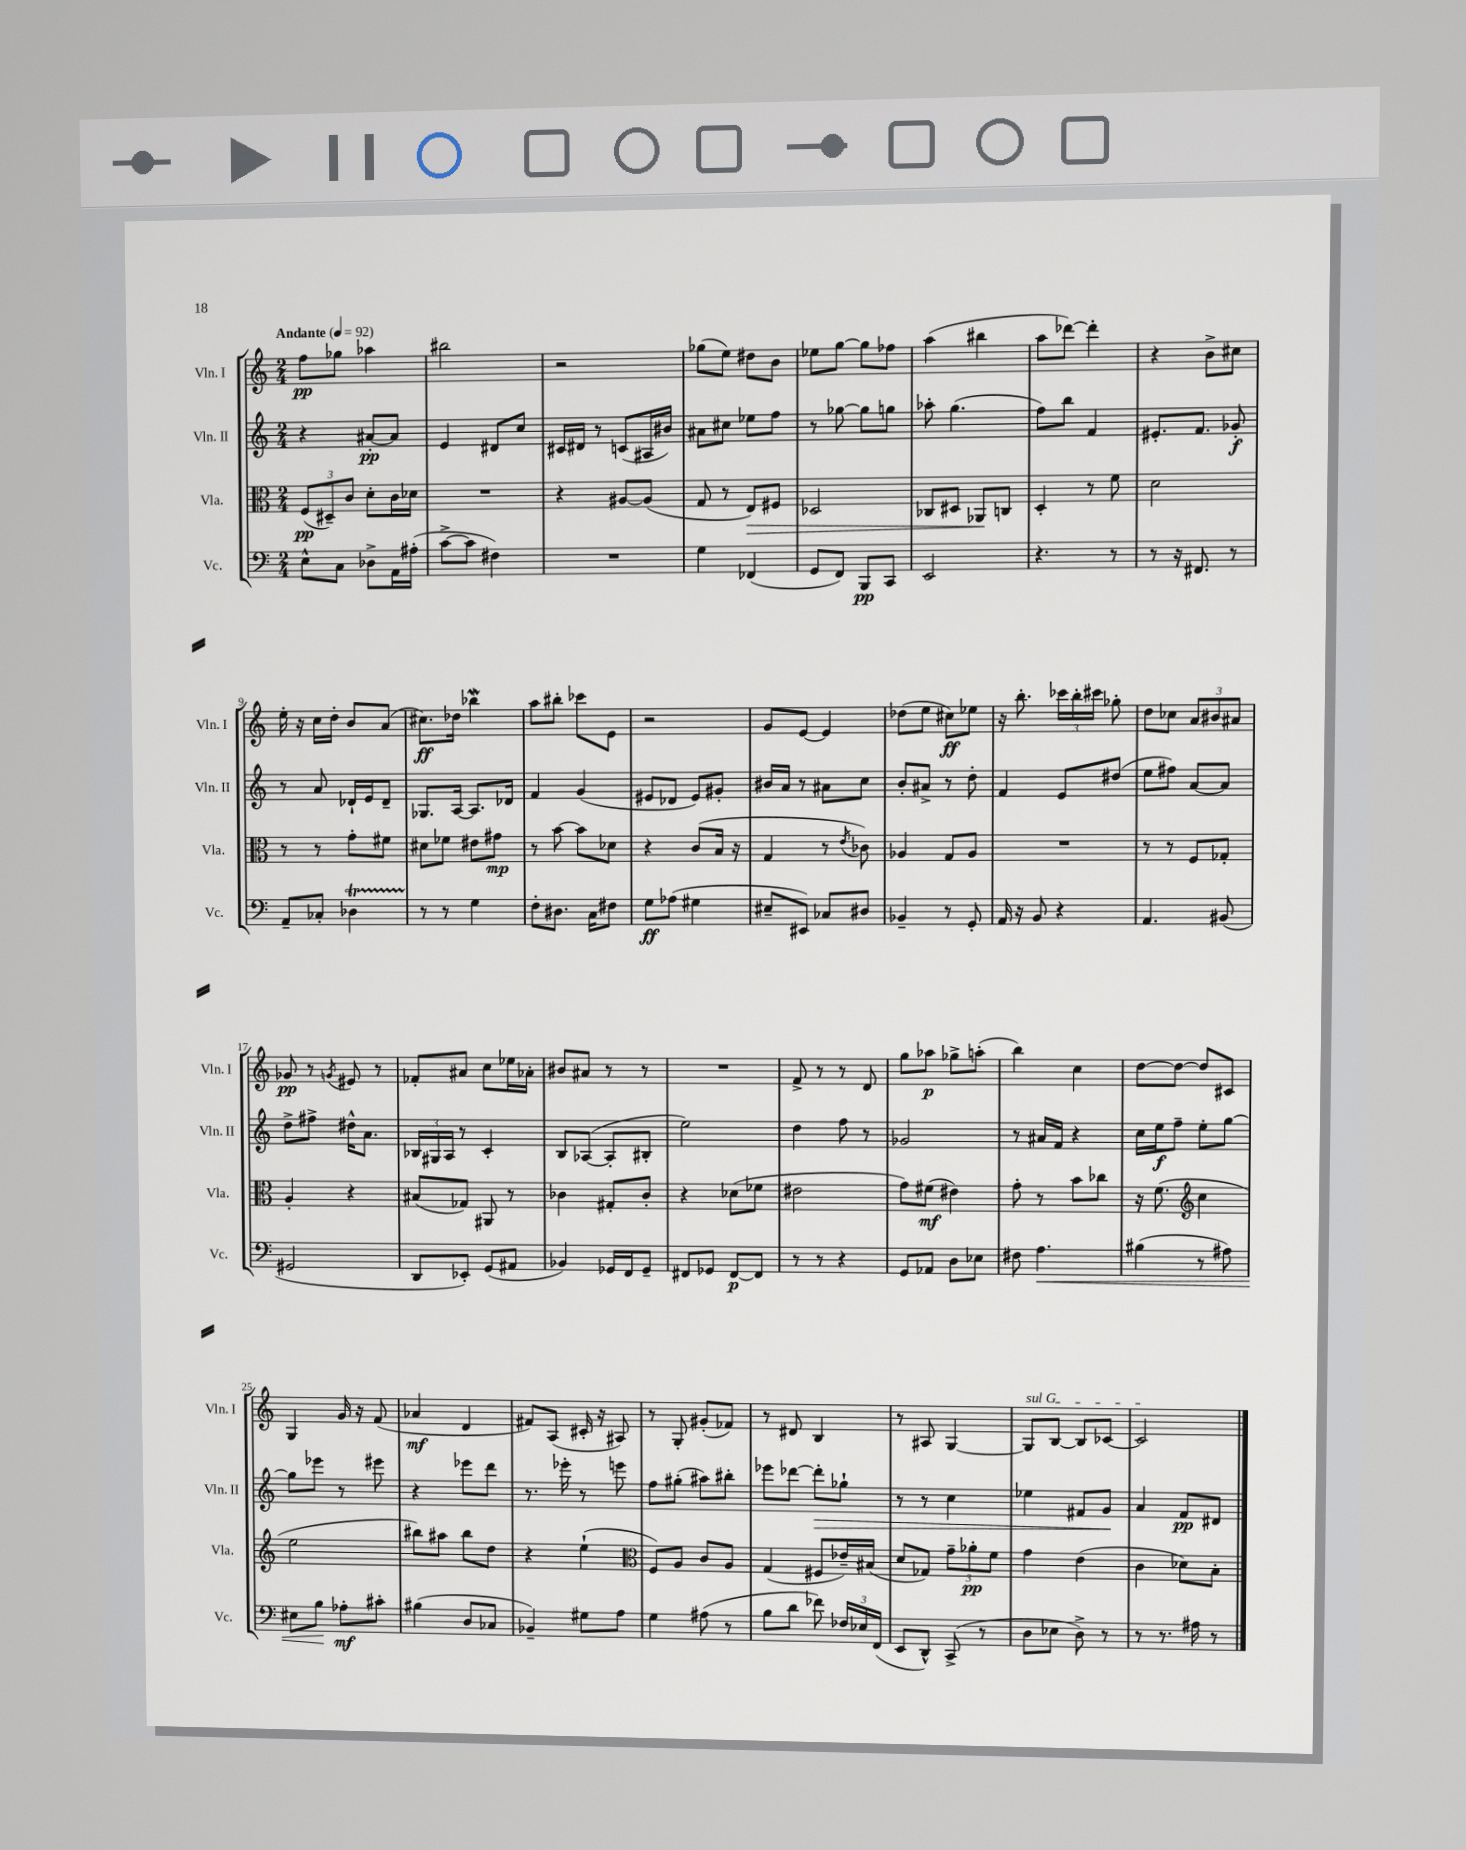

**kern	**kern	**kern	**kern
*staff4	*staff3	*staff2	*staff1
*clefF4	*clefC3	*clefG2	*clefG2
*k[]	*k[]	*k[]	*k[]
*M2/4	*M2/4	*M2/4	*M2/4
*MM92	*MM92	*MM92	*MM92
8E^^	(12F	4r	8ff
.	12D#~)	.	.
8C	.	.	8gg-
.	12c	.	.
8D-^	8d'	[8a#'	4aa-
16AA	16c	8a#]	.
(16A#'	16d-	.	.
=	=	=	=
[8c^	2r	4e	2bb#
8c]	.	.	.
4F#)	.	8d#	.
.	.	8cc	.
=	=	=	=
2r	4r	16c#	2r
.	.	16d#	.
.	.	8r	.
.	[8A#	(8c	.
.	(8A#]	16A#	.
.	.	16b#)	.
=	=	=	=
4G	8G	8a#	(8gg-
.	8r	8cc#	8ee)
(4FF-	8E)	8ee-	8dd#
.	8F#	8ff	8b
=	=	=	=
8GG	2D-	8r	8ee-
8FF)	.	[8gg-	[8gg
8BBB	.	8gg-]	8gg]
8CC	.	8gg	8ff-
=	=	=	=
2EE	8C-	8aa-'	(4aa
.	8D#	(4.gg	.
.	8AA-	.	4bb#
.	8C	.	.
=	=	=	=
4.r	4D'	8ff)	8aa
.	.	8bb	[8ddd-)
.	8r	4f	4ddd-']
8r	8f	.	.
=	=	=	=
8r	2d	8.e#'	4r
16r	.	.	.
8.FF#	.	8.f	.
.	.	.	8b^
8r	.	8g-'	8cc#
=	=	=	=
8AA~	8r	8r	16ee'
.	.	.	16r
8C-'	8r	8a	16cc
.	.	.	16dd'
4D-	8g'	16d-`	8b
.	.	16e	.
.	8f#	8d-~	(8a
=	=	=	=
8r	8d#	8.G-	8.cc#)
8r	8f-	.	.
.	.	[16A	16dd-
4G	8e#	8.A]	4bb-
.	8g#	.	.
.	.	16d-	.
=	=	=	=
8F'	8r	4f	8aa
8.D#	[8b	.	8bb#'
.	8b]	(4g	8ccc-
16C	.	.	.
8F#	8d-	.	8e
=	=	=	=
8G	4r	8e#	2r
(8A-	.	8d-	.
4G#	(8c	8e#)	.
.	16B	8g#'	.
.	16r	.	.
=	=	=	=
8E#~	4G	16b#	8g
.	.	16a	.
8EE#)	.	8r	[8e
8C-	8r	8a#	4e]
.	8qe	.	.
8D#	8c-)	8cc	.
=	=	=	=
4BB-~	4A-	8b'	(8dd-
.	.	8a#^	8ee
8r	8G	8r	8cc#)
8GG'	8A-	8dd'	8ee-
=	=	=	=
16AA	2r	4f	16r
16r	.	.	8.bb'
8BB	.	.	.
4r	.	8e	24ccc-
.	.	.	24bb'
.	.	.	24ccc#
.	.	(8dd#	8gg-'
=	=	=	=
4.AA	8r	8ee	8dd
.	8r	8ff#)	8cc-
.	8F	[8a	12a
.	.	.	12b#
(8BB#	8G-'	8a]	.
.	.	.	12a#
=	=	=	=
2GG#	4A'	8dd^	8g-
.	.	8ff#^	8r
.	.	.	8qg
.	4r	16dd#^^	8e#
.	.	8.a	.
.	.	.	8r
=	=	=	=
8DD	(8B#	24B-	8f-'
.	.	24G#	.
.	.	24A	.
8EE-')	8G-)	8r	8a#
(8GG	8AA#	4c'	8cc
8AA#	8r	.	16ee-
.	.	.	16a-'
=	=	=	=
4BB-)	4c-	8B	8b#
.	.	([8A-	8a#
16GG-	8G#'	8A-']	8r
16FF	.	.	.
8GG-~	8c-'	8B#'	8r
=	=	=	=
8FF#	4r	2ee)	2r
8GG-	.	.	.
[8FF#	(8d-	.	.
8FF#]	8f-	.	.
=	=	=	=
8r	2e#	4dd	8f^
8r	.	.	8r
4r	.	8ff	8r
.	.	8r	8d
=	=	=	=
8GG	8g)	2g-	8gg
8AA-	(8f#	.	8aa-
8D	4e#)	.	8gg-^
8E-	.	.	(8aa'
=	=	=	=
8F#	8g'	8r	4bb)
4.A	8r	16a#	.
.	.	16f	.
.	8b	4r	4cc
.	8cc-	.	.
=	=	=	=
(4B#	16r	16cc	[8dd
.	(8.f	16ee	.
.	.	8ff~	8dd_
*	*clefG2	*	*
8r	4cc	8ee'	8dd]
8A#)	.	[8gg	8c#
=	=	=	=
8E#	2ee	8gg]	4G
8B	.	8eee-	.
8A-'	.	8r	16g
.	.	.	16r
8c#'	.	8eee#	(8f
=	=	=	=
(4B#	8bb#)	4r	4a-
.	8aa#	.	.
8D	8bb#	8eee-	4d
8C-	8dd	8ddd	.
=	=	=	=
4BB-~)	4r	8.r	8f#)
.	.	.	(8A
.	.	16eee-'	.
8G#	(4ee`	8r	16c#'
.	.	.	16r
8A	.	8eee	8A#)
=	=	=	=
*	*clefC3	*	*
4G	8F)	8ff	8r
.	8A	(8gg#'	8G'
(8A#	8c	8aa#)	(8g#'
8r	8A	8bb#'	8f-)
=	=	=	=
8B	(4G	8eee-	8r
8d	.	[8ddd-	8d#
8f-)	8F#	8ddd-']	4B
24F-	16e-~)	8gg-`	.
24E-	.	.	.
.	(16B#	.	.
(24FF	.	.	.
=	=	=	=
8EE	8d	8r	8r
8DD^^)	8G-)	8r	8A#
(8CC^	12g~	4cc	[4G
.	12a-'	.	.
8r	.	.	.
.	12f	.	.
=	=	=	=
8D	4g	4ee-	8G]
8E-	.	.	[8B
8D^)	(4e	8f#	8B]
8r	.	8g	[8c-
=	=	=	=
8r	4c	4a	2c-]
8.r	.	.	.
.	8d-)	8f	.
16A#	.	.	.
8r	8B'	8d#	.
==	==	==	==
*-	*-	*-	*-
